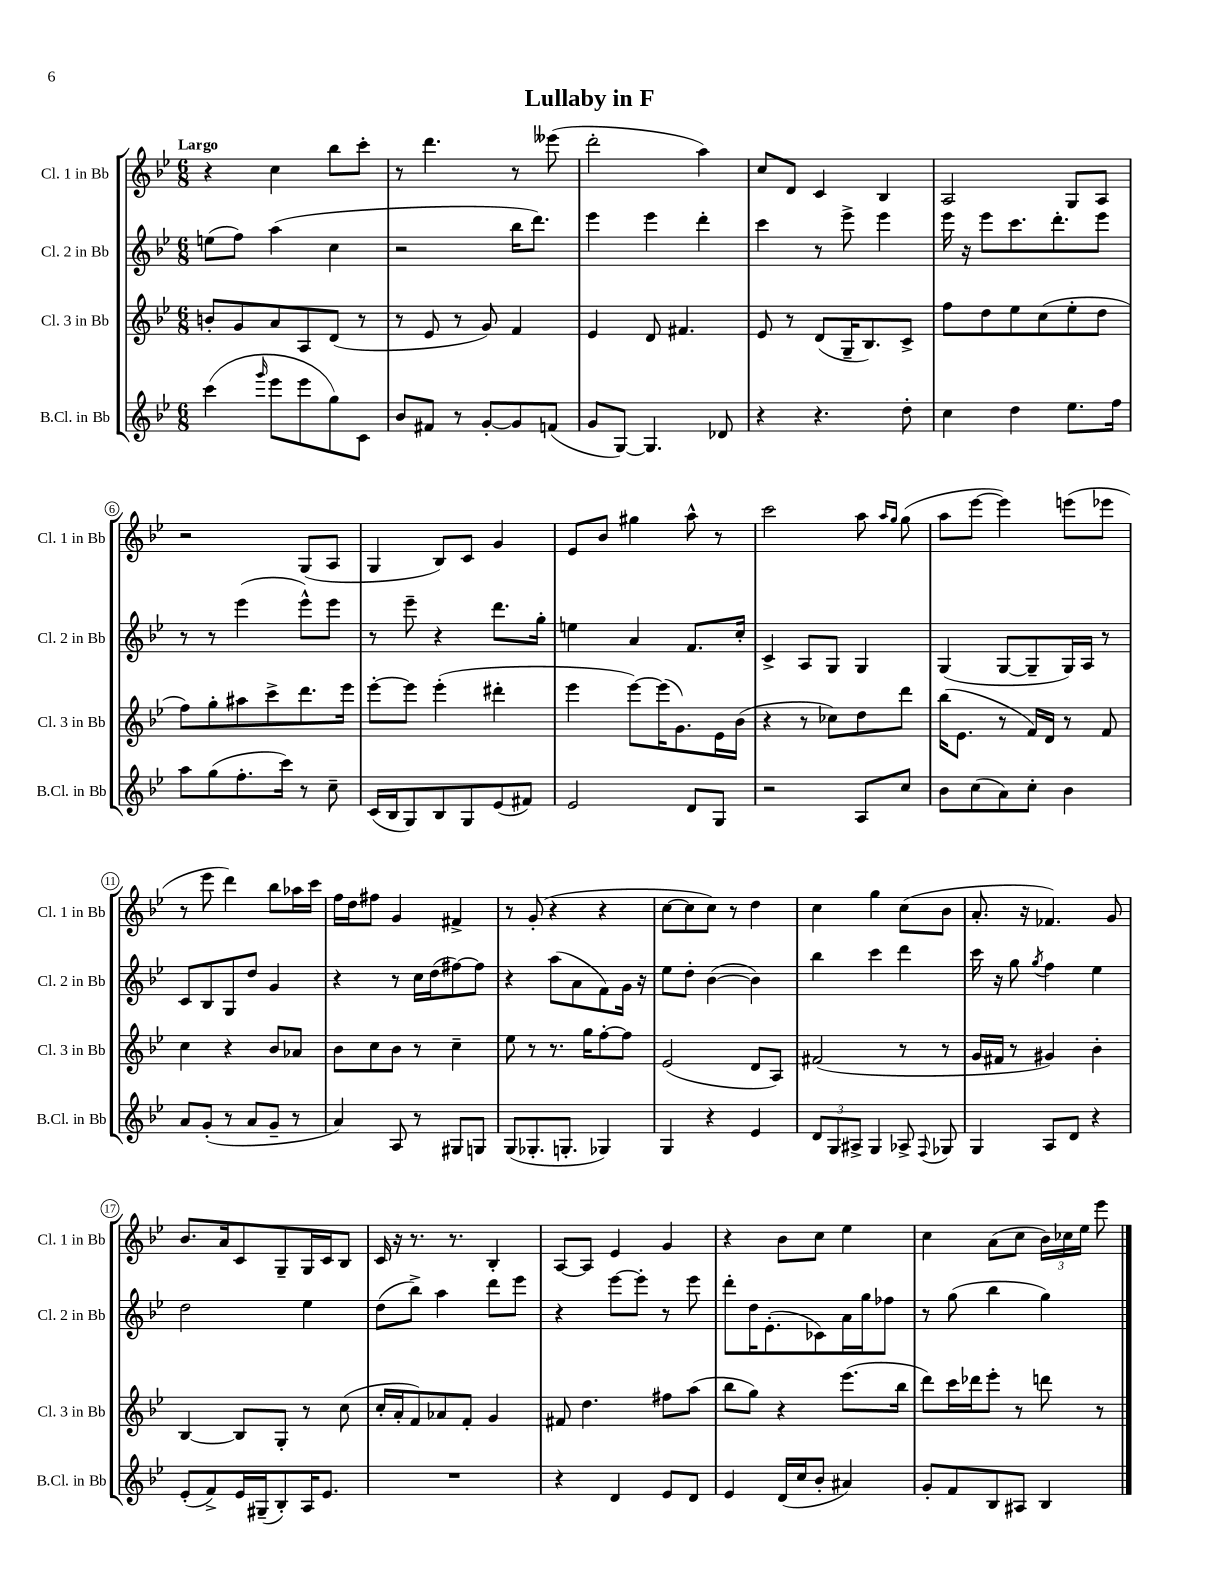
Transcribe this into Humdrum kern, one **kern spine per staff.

**kern	**kern	**kern	**kern
*part4	*part3	*part2	*part1
*staff4	*staff3	*staff2	*staff1
*I"B.Cl. in Bb	*I"Cl. 3 in Bb	*I"Cl. 2 in Bb	*I"Cl. 1 in Bb
*I'B.Cl. in Bb	*I'Cl. 3 in Bb	*I'Cl. 2 in Bb	*I'Cl. 1 in Bb
*clefG2	*clefG2	*clefG2	*clefG2
*k[b-e-]	*k[b-e-]	*k[b-e-]	*k[b-e-]
*M6/8	*M6/8	*M6/8	*M6/8
=1	=1	=1	=1
!	!	!	!LO:TX:a:B:t=Largo
(4ccc\	8bn'/L	(8een\L	4r
.	8g/	8ff\J)	.
16qqggg/	.	.	.
8eee-\L	8a/	(4aa\	4cc\
8eee-\	8A/	.	.
8gg\)	(8d/J	4cc\	8bb-\L
8c\J	8r	.	8ccc'\J
=2	=2	=2	=2
8b-/L	8r	2r	8r
8f#X/J	8e-/	.	4.ddd\
8r	8r	.	.
[8g'/L	8g/)	.	.
8g/]	4f/	16bb-\KL	8r
.	.	8.ddd\J)	.
(8fn/J	.	.	(8eee--X\
=3	=3	=3	=3
8g/L	4e-/	4eee-\	2ddd'\
[8G/J)	.	.	.
4.G/]	8d/	4eee-\	.
.	4.f#X/	.	.
.	.	4ddd'\	4aa\)
8d-X/	.	.	.
=4	=4	=4	=4
4r	8e-/	4ccc\	8cc/L
.	8r	.	8d/J
4.r	(8d/L	8r	4c/
.	16G~/K	8eee-^\	.
.	8.B-/)	.	.
.	.	4eee-\	4B-/
8dd'\	8c^/J	.	.
=5	=5	=5	=5
4cc\	8ff\L	16eee-\	2A/
.	.	16r	.
.	8dd\	8eee-\L	.
4dd\	8ee-\	8.ccc\	.
.	(8cc\	.	.
.	.	8.ddd'\	.
8.ee-\L	8ee-'\	.	8G/L
.	8dd\J	8eee-\J	8A/J
16ff\Jk	.	.	.
!!LO:LB:g=z
=6	=6	=6	=6
8aa\L	8ff\L)	8r	2r
(8gg\	8gg'\	8r	.
8.ff'\	8aa#X\	(4eee-\	.
.	8ccc^\	.	.
16ccc\Jk)	.	.	.
8r	8.ddd\	8eee-^^\L)	(8G/L
8cc~\	.	8eee-\J	8A/J
.	16eee-\Jk	.	.
=7	=7	=7	=7
(16c/LL	[8eee-'\L	8r	4G/
16B-/J	.	.	.
8G/)	8eee-\J]	8eee-~\	.
8B-/	(4eee-'\	4r	8B-/L)
8G/	.	.	8c/J
(8e-/	4ddd#X'\	8.ddd\L	4g/
8f#X/J)	.	.	.
.	.	16gg'\Jk	.
=8	=8	=8	=8
2e-/	4eee-\	4een\	8e-/L
.	.	.	8b-/J
.	[8eee-\L)	4a/	4gg#X\
.	(16eee-\K]	.	.
.	8.g\)	.	.
8d/L	.	8.f/L	8aa^^\
8G/J	16e-\L	.	8r
.	(16b-\JJ	16cc'/Jk	.
=9	=9	=9	=9
2r	4r	4c^/	2ccc\
.	8r	8A/L	.
.	8cc-X\L)	8G/J	.
8A/L	8dd\	4G/	8aa\
.	.	.	16qqaa/LL
.	.	.	16qqgg/JJ
8cc/J	8ddd\J	.	(8gg\
=10	=10	=10	=10
8b-\L	(16bb-\KL	(4G/	8aa\L
.	8.e-\J	.	.
(8cc\	.	.	[8eee-\J
8a\)	8r	[8G/L	4eee-\])
8cc'\J	16f/LL)	8G~/]	.
.	16d/JJ	.	.
4b-\	8r	16G/L)	(8eeen\L
.	.	16A/JJ	.
.	8f/	8r	8eee-X\J
!!LO:LB:g=z
=11	=11	=11	=11
8a/L	4cc\	8c/L	8r
(8g'/J	.	8B-/	8eee-\
8r	4r	8G/	4ddd\)
8a/L	.	8dd/J	.
8g~/J	8b-/L	4g/	8bb-\L
8r	8a-X/J	.	16aa-X\L
.	.	.	16ccc\JJ
=12	=12	=12	=12
4a/)	8b-\L	4r	16ff\LL
.	.	.	16dd\J
.	8cc\	.	8ff#X\J
8A/	8b-\J	8r	4g/
8r	8r	16cc\LL	.
.	.	(16dd\J	.
8G#X/L	4cc~\	[8ff#X\)	4f#X^/
8Gn/J	.	8ff#\J]	.
=13	=13	=13	=13
(8G/L	8ee-\	4r	8r
8.G-X'/	8r	.	(8g'/
.	8.r	(8aa\L	4r
8.Gn'/J	.	.	.
.	.	8a\	.
.	16gg\KL	.	.
4G-X/)	[8ff'\	8f\)	4r
.	8ff\J]	16g\Jk	.
.	.	16r	.
=14	=14	=14	=14
4G/	(2e-/	8ee-\L	[8cc\L
.	.	8dd'\J	8cc\]
4r	.	([4b-\	8cc\J)
.	.	.	8r
4e-/	8d/L	4b-\])	4dd\
.	8A/J)	.	.
=15	=15	=15	=15
12d/L	(2f#X/	4bb-\	4cc\
12G/	.	.	.
12A#X^/J	.	.	.
4G/	.	4ccc\	4gg\
8A-X^/	8r	4ddd\	(8cc\L
8qqF/	.	.	.
8G-X/	8r	.	8b-\J
=16	=16	=16	=16
4G/	16g/LL	16ccc\	8.a'/
.	16f#X/JJ	16r	.
.	8r	8gg\	.
.	.	.	16r
.	.	8qgg/	.
8A/L	4g#X/)	4ff\	4.f-X/)
8d/J	.	.	.
4r	4b-'\	4ee-\	.
.	.	.	8g/
!!LO:LB:g=z
=17	=17	=17	=17
(8e-'/L	[4B-/	2dd\	8.b-/L
8f^/)	.	.	.
.	.	.	16a/k
16e-/L	8B-/L]	.	8c/
(16G#X~/J	.	.	.
8B-'/)	8G'/J	.	8G~/
16A/K	8r	4ee-\	16G/L
8.e-/J	.	.	16c/J
.	(8cc\	.	8B-/J
=18	=18	=18	=18
2.r	16cc'/LL	(8dd\L	16c/
.	16a'/J	.	16r
.	8f/)	8bb-^\J)	8.r
.	8a-X/	4aa\	.
.	.	.	8.r
.	8f'/J	.	.
.	4g/	8ddd\L	4B-'/
.	.	8eee-\J	.
=19	=19	=19	=19
4r	8f#X/	4r	[8A/L
.	4.dd\	.	8A/J]
4d/	.	[8eee-\L	4e-/
.	.	8eee-'\J]	.
8e-/L	8ff#X\L	8r	4g/
8d/J	(8aa\J	8eee-\	.
=20	=20	=20	=20
4e-/	8bb-\L	8ddd'\L	4r
.	8gg\J)	16dd\K	.
.	.	(8.e-'\	.
(16d/LL	4r	.	8b-\L
16cc/J	.	.	.
8b-'/J	.	8c-X\)	8cc\J
4a#X/)	(8.eee-\L	16a\L	4ee-\
.	.	16gg\J	.
.	.	8ff-X\J	.
.	16bb-\Jk	.	.
=21	=21	=21	=21
8g'/L	8ddd\L)	8r	4cc\
8f/	16ccc\L	(8gg\	.
.	16ddd-X\J	.	.
8B-/	8eee-'\J	4bb-\	(8a\L
8A#X/J	8r	.	8cc\J
4B-/	8dddn\	4gg\)	24b-\LL)
.	.	.	24cc-X\
.	.	.	24ee-\JJ
.	8r	.	8eee-\
==	==	==	==
*-	*-	*-	*-
